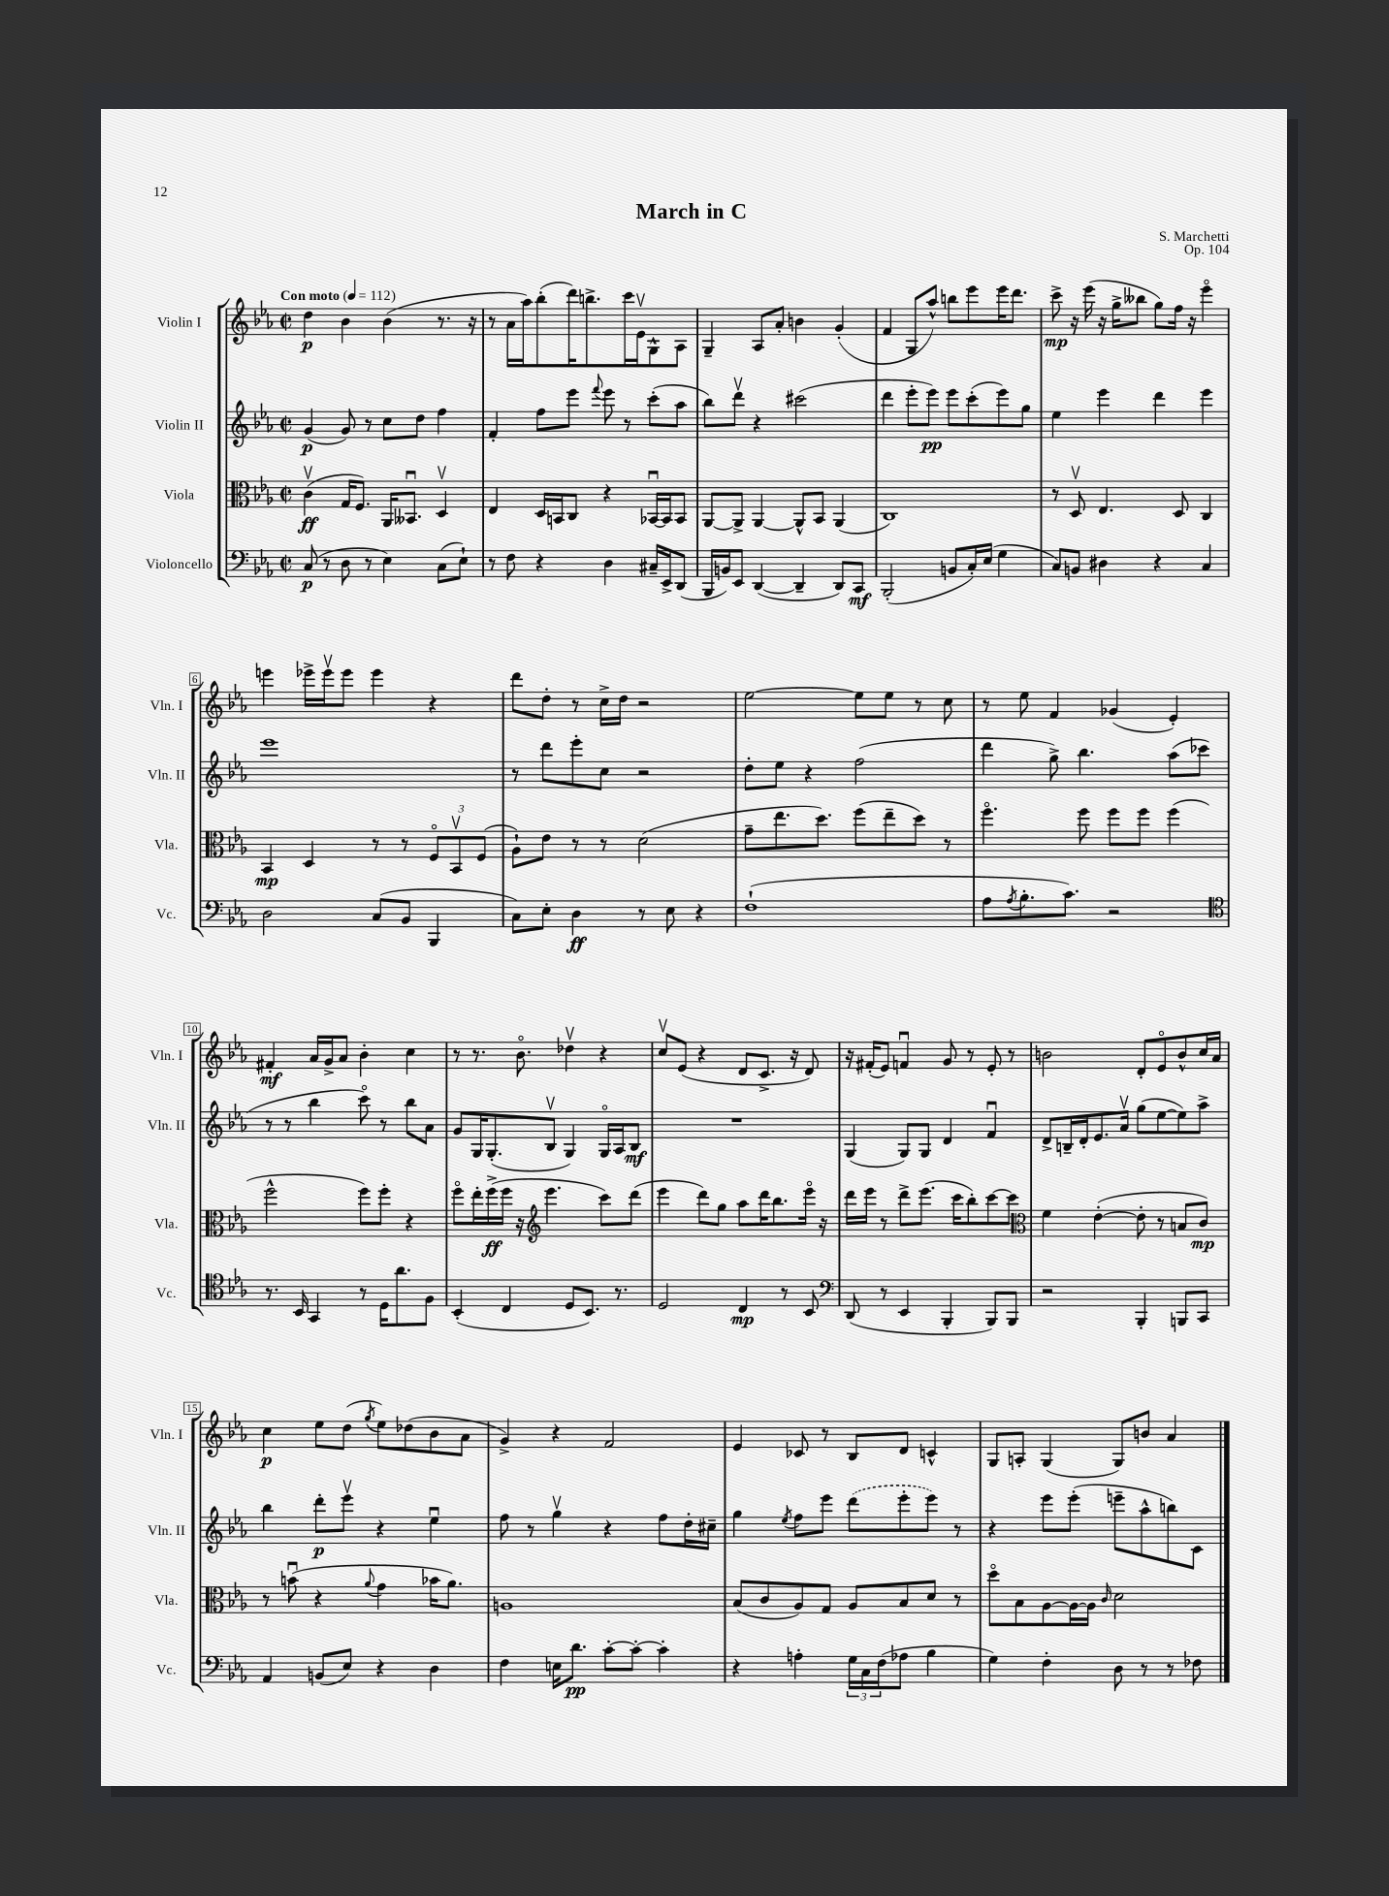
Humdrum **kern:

**kern	**kern	**kern	**kern
*staff4	*staff3	*staff2	*staff1
*clefF4	*clefC3	*clefG2	*clefG2
*k[b-e-a-]	*k[b-e-a-]	*k[b-e-a-]	*k[b-e-a-]
*M2/2	*M2/2	*M2/2	*M2/2
*met(c|)	*met(c|)	*met(c|)	*met(c|)
*MM112	*MM112	*MM112	*MM112
(8C/	(4cv\	(4g/	4dd\
8r	.	.	.
8D\	16G/LK	8g/)	4b-\
.	8.F/J)	.	.
8r	.	8r	.
4E-\)	16AA-/LK	8cc\L	(4b-\
.	8.BB--u/J	.	.
.	.	8dd\J	.
(8C\L	4Dv/	4ff\	8.r
8E-`\J)	.	.	.
.	.	.	16r
=	=	=	=
8r	4E-/	4f'/	8r
8F\	.	.	16a-\LL
.	.	.	16aa-\J)
4r	16D/LL	8ff\L	(8bb-'\
.	16BB/J	.	.
.	8C/J	8eee-\J	16ddd\K)
.	.	.	8.bb^\
.	.	8qqfff/	.
4D\	4r	8eee-\	.
.	.	8r	16ccc\L
.	.	.	16e-v\J
16C#~/LL	[16BB-u/LL	(8ccc'\L	8G^^\
16EE-^/J	16BB-/]J	.	.
(8DD/J	8BB-/J	8aa-\J	8A-\J
=	=	=	=
16BBB-/LL	[8AA-/L	8bb-\L)	4G~/
16BB/J)	.	.	.
8EE-/J	8AA-^/]J	8dddv\J	.
([4DD/	[4AA-/	4r	8A-/L
.	.	.	8a-'/J
4DD~/]	8AA-^^/]L	(2ccc#\	4b\
.	8BB-/J	.	.
8DD/L)	(4AA-/	.	(4g'/
8CC/J	.	.	.
=	=	=	=
(2BBB-'/	1C)	4ddd\	4f/
.	.	8eee-'\L	8G/L
.	.	8eee-\J)	8aa-^^/J)
8BB/L	.	8eee-\L	8bb\L
16C'/L)	.	(8ccc'\	8eee-\
(16E-/JJ	.	.	.
4G\	.	8eee-\)	16eee-\K
.	.	.	8.ddd\J
.	.	8gg\J	.
=	=	=	=
8C/L)	8r	4ee-\	8ccc^\
8BB/J	8Dv/	.	16r
.	.	.	(16eee-\
4D#\	4.E-/	4eee-\	16r
.	.	.	16gg^\LK
.	.	.	8bb--\J
4r	.	4ddd\	8gg\L)
.	8D/	.	16ff\Jk
.	.	.	16r
4C/	4C/	4eee-\	4eee-o\
=	=	=	=
2D\	4BB-/	1eee-	4eee\
.	4D/	.	16eee-^\LL
.	.	.	16eee-v\J
.	.	.	8eee-\J
(8C/L	8r	.	4eee-\
8BB-/J	8r	.	.
4BBB-/	12Fo/L	.	4r
.	12BB-v/	.	.
.	(12F/J	.	.
=	=	=	=
8C\L)	8A-`\L)	8r	8ddd\L
8E-'\J	8e-\J	8ddd\L	8dd'\J
4D\	8r	8eee-'\	8r
.	8r	8cc\J	16cc^\LL
.	.	.	16dd\JJ
8r	(2d\	2r	2r
8E-\	.	.	.
4r	.	.	.
=	=	=	=
(1F`	8g~\L	8dd'\L	[2ee-\
.	8.ee-\	8ee-\J	.
.	.	4r	.
.	8.dd\J)	.	.
.	(8ff\L	(2ff\	8ee-\]L
.	8ee-~\	.	8ee-\J
.	8dd\J)	.	8r
.	8r	.	8cc\
=	=	=	=
8A-\L	4.ffo\	4ddd\	8r
8qA-/	.	.	.
8.B-'\	.	.	8ee-\
.	.	8gg^\)	4f/
8.c\J)	.	.	.
.	8ff\	4.bb-\	.
2r	8ff\L	.	(4g-/
.	8ff\J	.	.
.	(4ff\	(8aa-\L	4e-'/)
.	.	8ccc-\J	.
=	=	=	=
*clefC4	*	*	*
8.r	2ff^^\	8r	4f#'/
.	.	8r	.
16BB-/	.	.	.
4GG/	.	4bb-\	16a-/LL
.	.	.	16g^/J
.	.	.	8a-/J
8r	8ff\L)	8ccco\)	4b-'\
16D\LK	8ff'\J	8r	.
8.a-\	.	.	.
.	4r	8bb-\L	4cc\
8F\J	.	8a-\J	.
=	=	=	=
(4BB-'/	8ffo\L	8g/L	8r
.	16ee-'\L	16G/K	8.r
.	(16ff^\	(8.G'/	.
4C/	16ff\JJ	.	.
.	16r	.	8.b-o\
*	*clefG2	*	*
.	4.eee-\	8B-v/J	.
8D/L	.	4G/)	4dd-v\
8.BB-/J)	.	.	.
.	8ccc\L)	16Go/LL	4r
8.r	.	16A-/J	.
.	(8ddd\J	8B-/J	.
=	=	=	=
2D/	4eee-\	1r	8ccv/L
.	.	.	(8e-/J
.	8ddd\L)	.	4r
.	8gg\J	.	.
4C/	8aa-\L	.	8d/L
.	16ddd\K	.	8.c^/J
.	8.bb-\	.	.
8r	.	.	.
.	.	.	16r
8BB-/	16eee-o\Jk	.	8d/)
.	16r	.	.
=	=	=	=
*clefF4	*	*	*
(8DD/	16ddd\LL	(4G/	16r
.	16eee-\JJ	.	(16f#'/LK
8r	8r	.	8e-/J)
4EE-/	8ddd^\L	8G/L)	4fu/
.	(8.eee-\J	8G/J	.
4BBB-'/	.	4d/	8g/
.	16ccc\LK	.	.
.	8bb-'\)	.	8r
8BBB-/L)	[8ccc\	4fu/	8e-'/
8BBB-/J	8ccc\]J	.	8r
=	=	=	=
*	*clefC3	*	*
2r	4f\	8d^/L	2b\
.	.	16B~/L	.
.	.	16d'/J	.
.	([4e-'\	8.e-/	.
.	.	16a-v/Jk	.
4BBB-'/	8e-'\]	(8gg\L	8d'/L
.	8r	[8ee-\	8e-o/
8BBB/L	8B/L	8ee-\])	8b^^/
8CC/J	8c/J)	8aa-^\J	16cc/L
.	.	.	16a-/JJ
=	=	=	=
4AA-/	8r	4bb-\	4cc\
.	(8bu\	.	.
(8BB/L	4r	8ddd'\L	8ee-\L
8E-/J)	.	8eee-v\J	(8dd\J
.	8qqa-/	.	8qgg/
4r	4g\	4r	8ee-\L)
.	.	.	(8dd-\
4D\	16b-\LK	4ee-u\	8b-\
.	8.a-\J)	.	.
.	.	.	8a-\J
=	=	=	=
4F\	1A	8ff\	4g^/)
.	.	8r	.
16E\LK	.	4ggv\	4r
8.d\J	.	.	.
[8c'\L	.	4r	2f/
8c'\_J	.	.	.
4c'\]	.	8ff\L	.
.	.	16dd'\L	.
.	.	16cc#~\JJ	.
=	=	=	=
4r	(8B-/L	4gg\	4e-/
.	8c/	.	.
.	.	8qee-/	.
4A'\	8A-/)	8ff\L	8c-/
.	8G/J	8eee-\J	8r
24G\LL	8A-/L	(8ddd\L	8B-/L
24C\	.	.	.
(24F\J	.	.	.
8A-\J	8B-/	8eee-'\	8d/J
4B-\	8d/J	8eee-\J)	4c^^/
.	8r	8r	.
=	=	=	=
4G\)	8ddo\L	4r	8G/L
.	8B-\	.	8A'/J
4F'\	[8A-\	8eee-\L	(4G/
.	16A-\_L	(8eee-'\J	.
.	16A-\]JJ	.	.
.	16qqc/	.	.
8D\	2d\	8eee~\L	8G/L)
8r	.	8aa-^^\	8b/J
8r	.	8bb\)	4a-/
8F-\	.	8c\J	.
==	==	==	==
*-	*-	*-	*-
